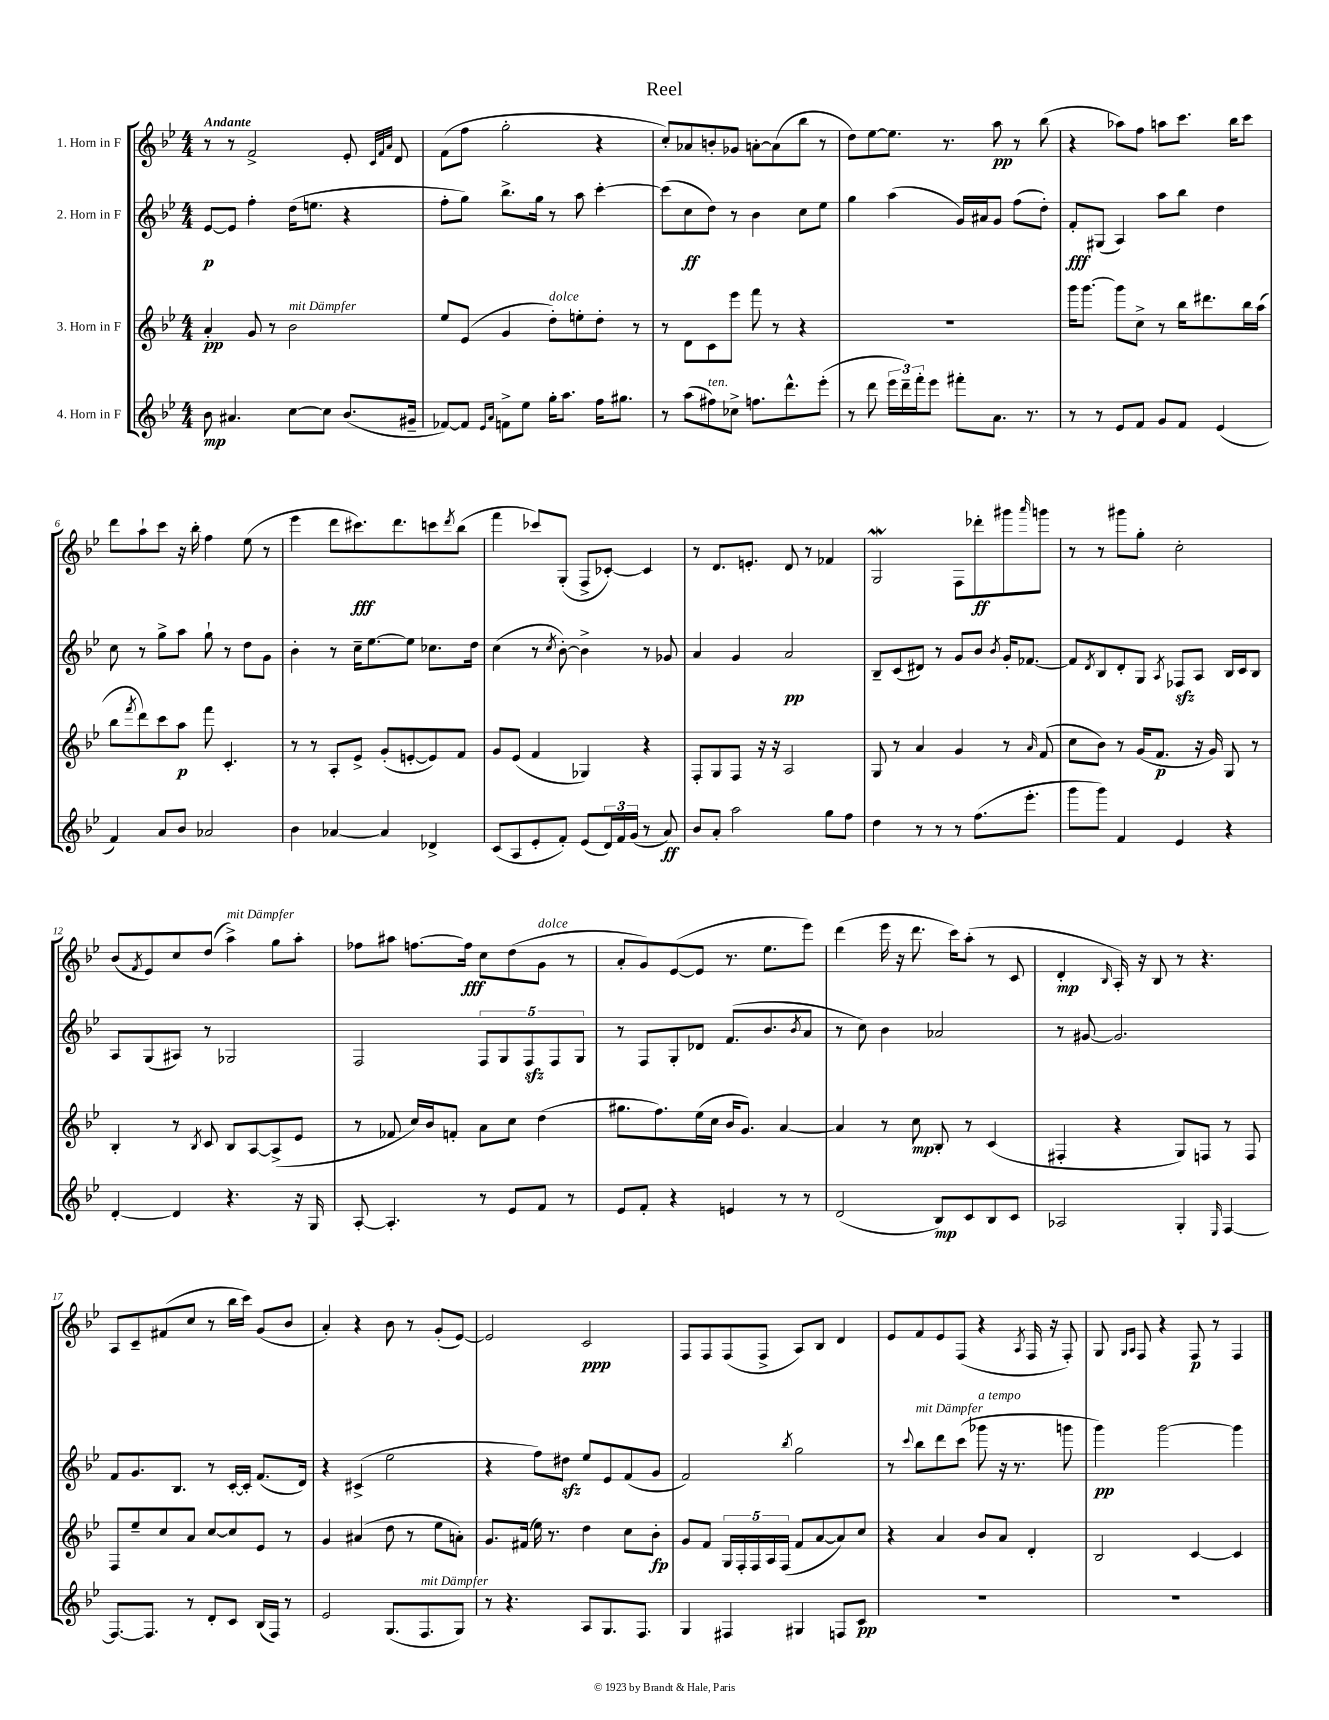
\header { title = "Reel" }
<<
\new StaffGroup <<
\new Staff = "s0" \with { instrumentName = "1. Horn in F" } {
    \clef treble \key bes \major \numericTimeSignature \time 4/4 \tempo "Andante"
    r8 r8 f'2-> ees'8-. \grace { c'32 f'32 a'32 } d'8 |
    f'8( f''8 g''2-. r4 |
    c''8-.) aes'8 b'8-. ges'8 a'8~-. a'8( bes''8 r8 |
    d''8) ees''8~ ees''8. r8. a''8\pp r8 bes''8( |
    r4 aes''8) f''8 a''8 c'''8. bes''16 c'''8 |
    d'''8 a''8-! c'''8 r16 bes''16-. f''4 ees''8( r8 |
    ees'''4 d'''8 cis'''8.\fff) d'''8. c'''8 \acciaccatura { d'''8 } bes''8( |
    f'''4 ces'''8) g8-.( f8-> ces'8~-.) ces'4 |
    r8 d'8. e'8.-. d'8 r8 fes'4 |
    g2\mordent f8 des'''8-.\ff gis'''8 \grace { a'''16 } g'''8 |
    r8 r8 gis'''8 g''8-. c''2-. |
    bes'8( \acciaccatura { f'8 } ees'8) c''8 d''8( a''4->^\markup { \italic "mit Dämpfer" }) g''8 a''8-. |
    fes''8 ais''8 f''8.~ f''16\fff c''8 d''8( g'8^\markup { \italic "dolce" } r8 |
    a'8-. g'8) ees'8~( ees'8 r8. ees''8. ees'''8) |
    d'''4( ees'''16 r16 d'''8. c'''16) a''8-.( r8 c'8 |
    d'4-.\mp \grace { bes16 } a16-.) r16 bes8 r8 r4. |
    a8 c'8-- fis'8( c''8 r8 bes''16 c'''16) g'8( bes'8 |
    a'4-.) r4 bes'8 r8 g'8-.( ees'8~) |
    ees'2 c'2\ppp |
    f8 f8 f8( f8-> a8) bes8 d'4 |
    ees'8 f'8 ees'8 f8( r4 \acciaccatura { a8 } f16 r16 f8-.) |
    g8 \grace { g16 a16 } f8 r4 f8\p r8 f4 \bar "|." |
}
\new Staff = "s1" \with { instrumentName = "2. Horn in F" } {
    \clef treble \key bes \major \numericTimeSignature \time 4/4
    ees'8~\p ees'8 f''4-. d''16( e''8. r4 |
    f''8-. g''8) bes''8.-> g''16 r8 a''8 c'''4~-. |
    c'''8( c''8\ff d''8) r8 bes'4 c''8 ees''8 |
    g''4 a''4( g'16) ais'16 g'8 f''8( d''8-.) |
    f'8-.\fff gis8( a4) a''8 bes''8 d''4 |
    c''8 r8 g''8-> a''8 g''8-! r8 d''8 g'8 |
    bes'4-. r8 c''16-- ees''8.~ ees''8 ces''8. d''16 |
    c''4( r8 \acciaccatura { c''8 } bes'8~-.) bes'4-> r8 ges'8 |
    a'4 g'4 a'2\pp |
    bes8-- c'8( dis'8) r8 g'8 bes'8 \acciaccatura { bes'8 } g'16-. fes'8.~ |
    fes'8 \acciaccatura { d'8 } bes8 d'8-. g8 \acciaccatura { a8 } fes8\sfz a8 bes16 c'16 bes8 |
    a8 g8( ais8) r8 ges2 |
    f2 \tuplet 5/4 { f8 g8 f8\sfz f8 g8 } |
    r8 f8 g8-. des'8 f'8.( bes'8. \acciaccatura { bes'8 } a'8 |
    r8 c''8) bes'4 aes'2 |
    r8 gis'8~ gis'2. |
    f'8 g'8. bes8. r8 c'16~-. c'16-. f'8.( d'16) |
    r4 cis'4->( ees''2 |
    r4 f''8) dis''8\sfz ees''8 ees'8 f'8( g'8 |
    f'2) \acciaccatura { bes''8 } g''2 |
    r8 \appoggiatura { c'''8 } bes''8^\markup { \italic "mit Dämpfer" } d'''8 c'''8( ges'''8^\markup { \italic "a tempo" } r16 r8. g'''8 |
    g'''4\pp) g'''2~ g'''4 \bar "|." |
}
\new Staff = "s2" \with { instrumentName = "3. Horn in F" } {
    \clef treble \key bes \major \numericTimeSignature \time 4/4
    a'4-.\pp g'8 r8 bes'2^\markup { \italic "mit Dämpfer" } |
    ees''8 ees'8( g'4 d''8-.^\markup { \italic "dolce" }) e''8-. d''8-. r8 |
    r8 d'8 c'8 ees'''8 f'''8 r8 r4 |
    R1 |
    g'''16 g'''8.~ g'''8 c''8-> r8 bes''16 dis'''8. bes''16 a''16( |
    bes''8 \acciaccatura { f'''8 } d'''8) c'''8 a''8\p f'''8 c'4.-. |
    r8 r8 a8-. ees'8-> g'8-.( e'8~-. e'8) f'8 |
    g'8 ees'8( f'4 ges4) r4 |
    f8-. g8 f8 r16 r16 a2 |
    g8 r8 a'4 g'4 r8 \grace { a'16 } f'8( |
    c''8 bes'8) r8 g'16( f'8.\p r16 g'16) g8 r8 |
    bes4-. r8 \acciaccatura { bes8 } c'8 bes8 a8~ a8->( ees'8 |
    r8 fes'8 c''16) bes'16 f'8-. a'8 c''8 d''4( |
    gis''8. f''8.) ees''16( c''16 bes'16 g'8.) a'4~ |
    a'4 r8 c''8\mp bes8-. r8 c'4( |
    fis4-. r4 g8) f8 r8 f8 |
    f8 ees''8-- c''8 a'8 c''8~ c''8 ees'8 r8 |
    g'4 ais'4( d''8 r8 ees''8 a'8-.) |
    g'8. fis'16( ees''16) r8. d''4 c''8 bes'8-.\fp |
    g'8 f'8 \tuplet 5/4 { g16 f16-. f16 a16 f16( } f'8 a'8~ a'8) c''8 |
    r4 a'4 bes'8 a'8 d'4-. |
    bes2 c'4~ c'4 \bar "|." |
}
\new Staff = "s3" \with { instrumentName = "4. Horn in F" } {
    \clef treble \key bes \major \numericTimeSignature \time 4/4
    bes'8\mp ais'4. c''8~ c''8 bes'8.( gis'16-- |
    fes'8~) fes'8 \grace { ees'16 a'16 } f'8-> ees''8 g''16-. a''8. f''16 gis''8. |
    r8 a''8( fis''8^\markup { \italic "ten." }) ces''8-> f''8. d'''8.-^ ees'''8-.( |
    r8 d'''8 \tuplet 3/2 { ees'''16 d'''16--) f'''16-. } ees'''8 fis'''8-. a'8. r8. |
    r8 r8 ees'8 f'8 g'8 f'8 ees'4( |
    f'4) a'8 bes'8 aes'2 |
    bes'4 aes'4~ aes'4 des'4-> |
    c'8( a8 ees'8-. f'8-.) ees'8( \tuplet 3/2 { d'16) f'16 g'16( } r8 a'8\ff) |
    bes'8 a'8-. a''2 g''8 f''8 |
    d''4 r8 r8 r8 f''8.( ees'''8.-. |
    g'''8 g'''8) f'4 ees'4 r4 |
    d'4~-. d'4 r4. r16 g16 |
    a8~-. a4.-. r8 ees'8 f'8 r8 |
    ees'8 f'8-. r4 e'4 r8 r8 |
    d'2( bes8\mp) c'8 bes8 c'8 |
    aes2 g4-. \grace { ees16 } f4~ |
    f8.~ f8. r8 d'8-. c'8 bes16( f16) r8 |
    ees'2 g8.( f8.^\markup { \italic "mit Dämpfer" } g8) |
    r8 r4. a8 g8. f8. |
    g4 fis4 gis4 f8 c'8\pp |
    R1 |
    R1 \bar "|." |
}
>>
>>
